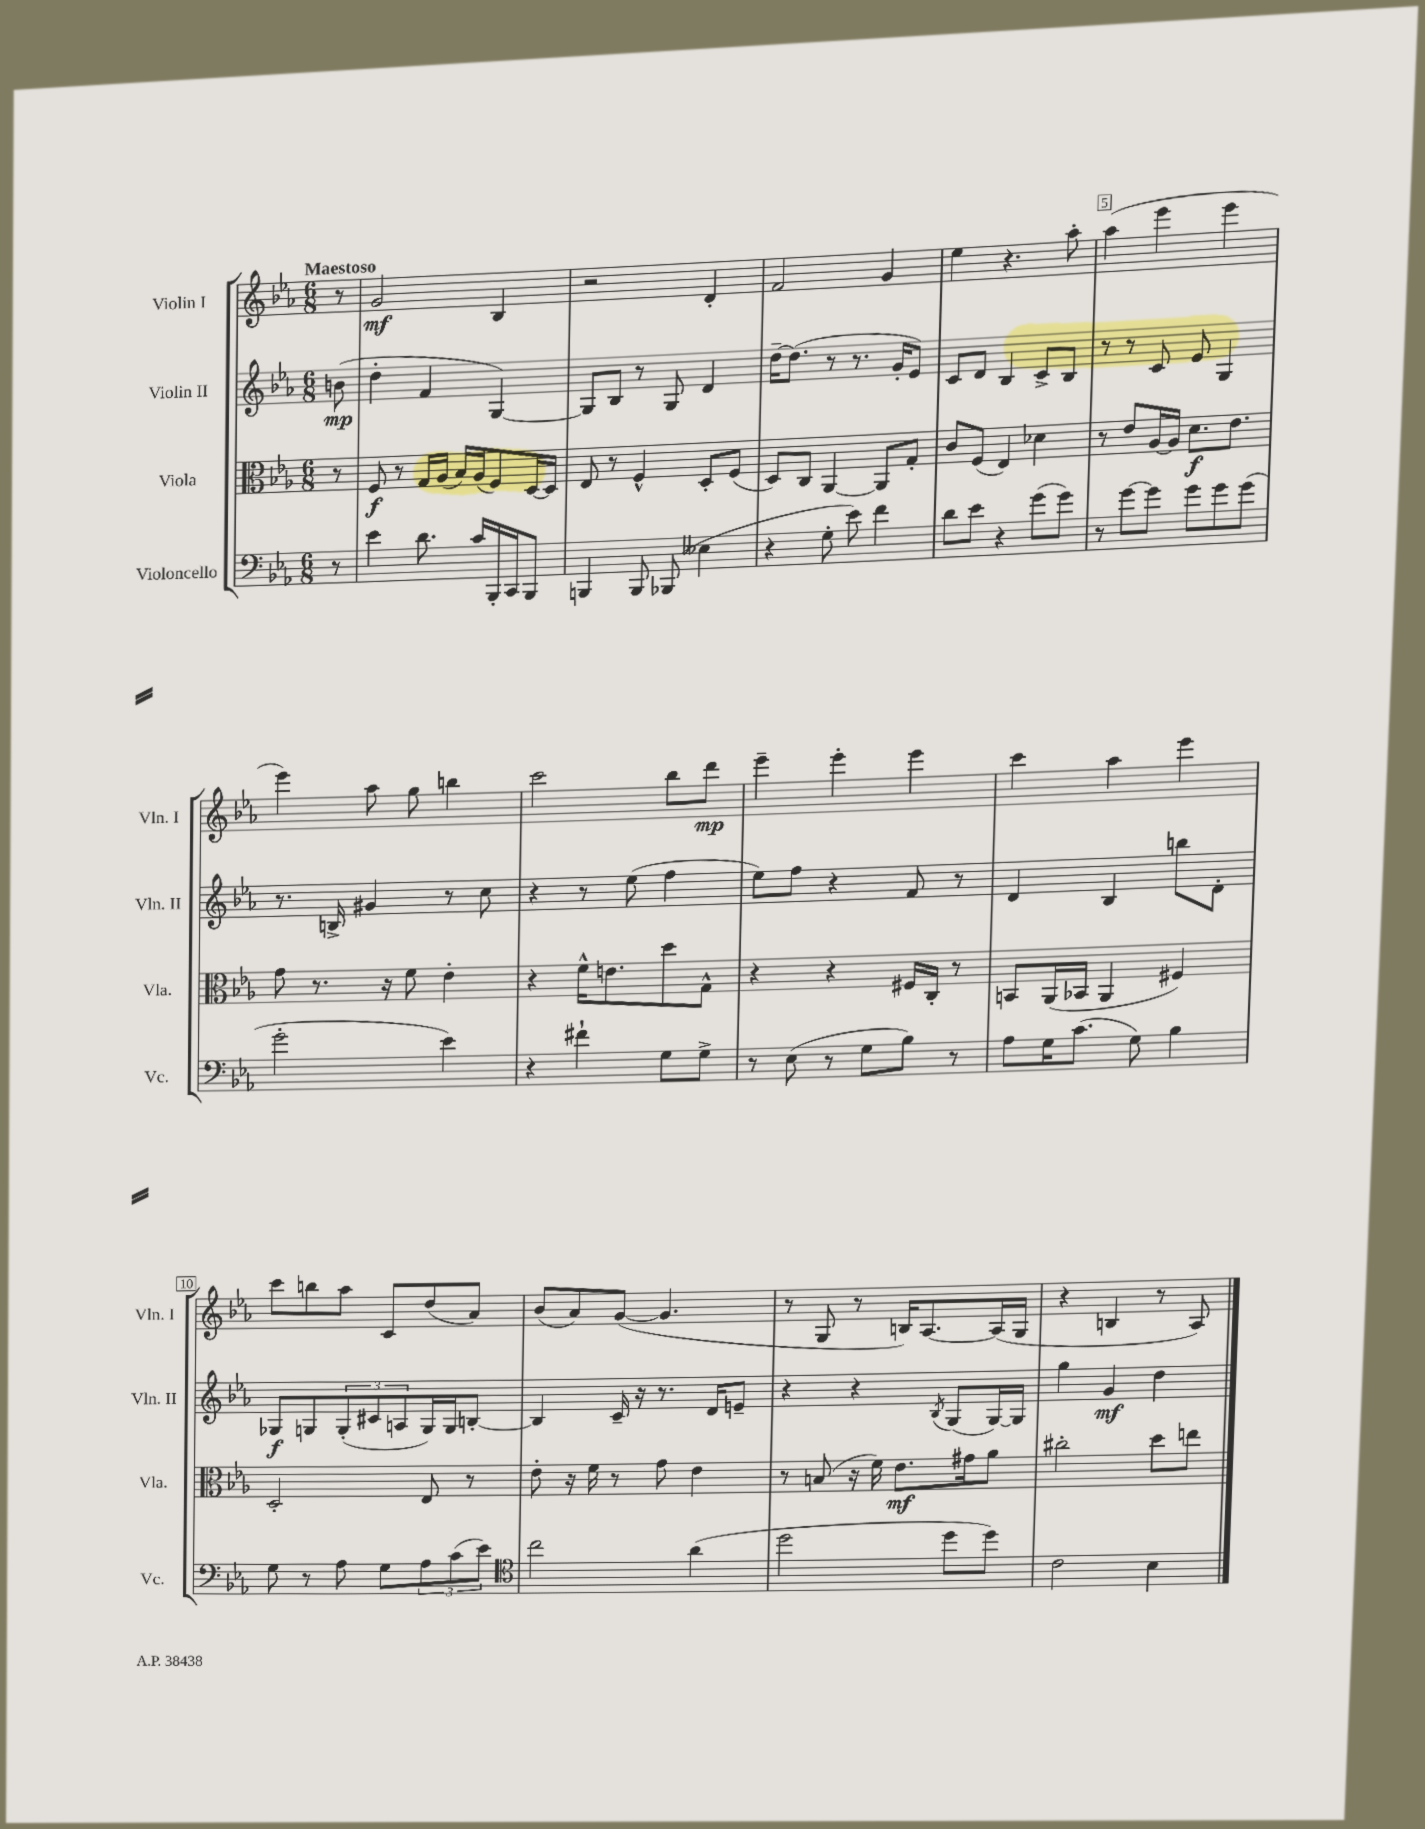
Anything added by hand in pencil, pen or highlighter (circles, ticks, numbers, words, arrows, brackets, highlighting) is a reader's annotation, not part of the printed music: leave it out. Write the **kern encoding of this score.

**kern	**kern	**kern	**kern
*staff4	*staff3	*staff2	*staff1
*clefF4	*clefC3	*clefG2	*clefG2
*k[b-e-a-]	*k[b-e-a-]	*k[b-e-a-]	*k[b-e-a-]
*M6/8	*M6/8	*M6/8	*M6/8
8r	8r	(8b	8r
=	=	=	=
4e-	8F	4dd'	2g
.	8r	.	.
8.d	16G	4f	.
.	(16A-	.	.
.	16B-)	.	.
16c	(16A-	.	.
16BBB-'	8F)	[4G)	4B-
16CC	.	.	.
8BBB-	[16D	.	.
.	16D]	.	.
=	=	=	=
4BBB	8E-	8G]	2r
.	8r	8B-	.
8BBB	4F^^	8r	.
(8BBB-	.	8G	.
4E--	8D'	4d	4d'
.	(8F	.	.
=	=	=	=
4r	8D)	[16dd~	2f
.	.	(8.dd]	.
.	8C	.	.
8G'	[4AA-	8r	.
8e-)	.	8.r	.
4f	8AA-]	.	4g
.	.	16g'	.
.	8G'	8e-)	.
=	=	=	=
8d	8c	8c	4ee-
8e-	(8F	8d	.
4r	4E-)	4B-	4.r
(8g	4d-	8c^	.
8g)	.	8B-	8aa-'
=	=	=	=
8r	8r	8r	(4aa-
[8g	8e-	8r	.
8g]	[16A-	8c	4eee-
.	16A-]	.	.
8g	8.d	8e-	.
8g	.	4G	4eee-
.	8.e-	.	.
(8g	.	.	.
=	=	=	=
2g'	8g	8.r	4eee-)
.	8.r	.	.
.	.	16B^	.
.	.	4g#	8aa-
.	16r	.	.
.	8f	.	8gg
4e-)	4e-'	8r	4bb
.	.	8cc	.
=	=	=	=
4r	4r	4r	2ccc
4f#`	16f^^	8r	.
.	8.e	.	.
.	.	(8ee-	.
8G	8dd	4ff	8bb-
8G^	8G^^	.	8ddd
=	=	=	=
8r	4r	8ee-)	4eee-~
(8E-	.	8ff	.
8r	4r	4r	4eee-'
8G	.	.	.
8B-)	16F#	8f	4eee-
.	16C'	.	.
8r	8r	8r	.
=	=	=	=
8A-	8BB	4d	4ccc
16G	(16AA-	.	.
(8.c	16BB-	.	.
.	4AA-	4B-	4aa-
8G)	.	.	.
4B-	4F#)	8bb	4eee-
.	.	8d'	.
=	=	=	=
8G	2D'	8G-	8ccc
8r	.	8G	8bb
8A-	.	(12G'	8aa-
.	.	12c#	.
8G	.	.	8c
.	.	12A	.
12A-	8E-	16G)	(8dd
.	.	16G	.
(12c	.	.	.
.	8r	[8B'	8a-)
12e-)	.	.	.
=	=	=	=
*clefC4	*	*	*
2cc	8e-'	4B]	(8b-
.	16r	.	8a-)
.	16f	.	.
.	8r	16c~	([8g
.	.	16r	.
.	8g	8.r	4.g]
(4a-	4e-	.	.
.	.	16d	.
.	.	8e~	.
=	=	=	=
2dd	8r	4r	8r
.	(8B	.	8G
.	16r	4r	8r
.	16f)	.	.
.	8.e-	.	16B)
.	.	.	[8.A-
.	.	8qB-	.
8dd	.	(8G	.
.	16g#	.	.
8dd)	8a-	[16G)	(16A-]
.	.	16G]	16G
=	=	=	=
2c	2cc#'	4gg	4r
.	.	4g	4B
4B-	8dd	4dd	8r
.	8ee	.	8A-)
==	==	==	==
*-	*-	*-	*-
